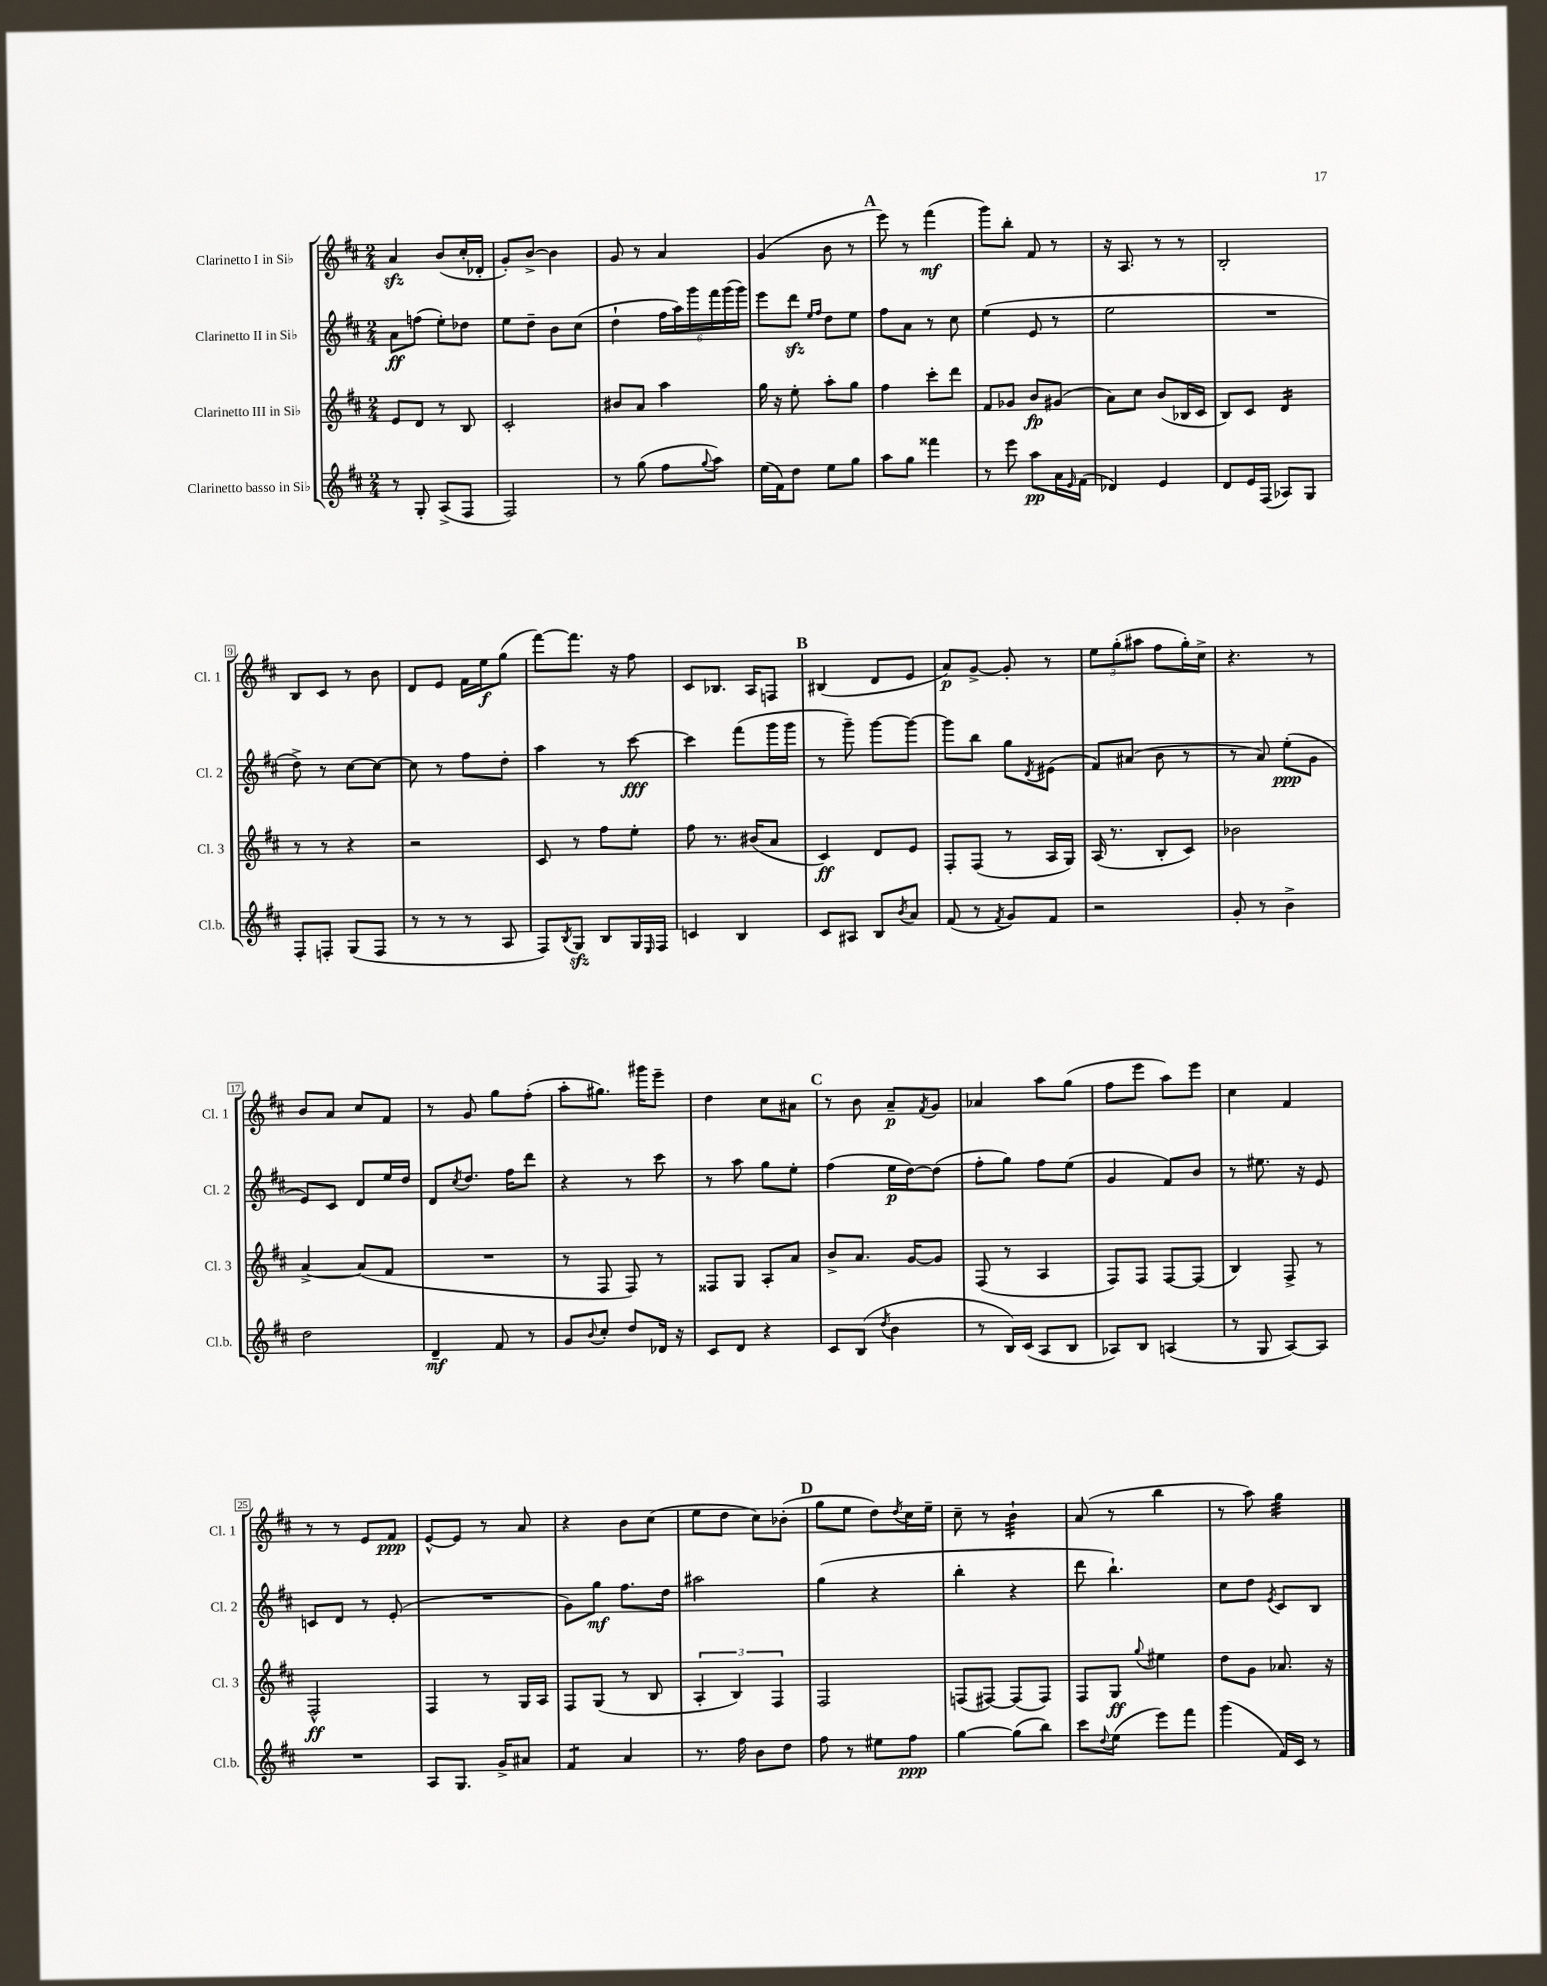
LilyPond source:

<<
\new StaffGroup <<
\new Staff = "s0" \with { instrumentName = "Clarinetto I in Sib" shortInstrumentName = "Cl. 1" } {
    \clef treble \key d \major \numericTimeSignature \time 2/4
    a'4\sfz b'8( cis''16-. des'16-. |
    g'8-.) b'8~-> b'4 |
    g'8 r8 a'4 |
    g'4( b'8 r8 |
    \mark \markup { \bold "A" } e'''8) r8 fis'''4\mf( |
    g'''8) b''8-. fis'8 r8 |
    r16 a8. r8 r8 |
    b2-. |
    b8 cis'8 r8 b'8 |
    d'8 e'8 fis'16 e''16\f g''8( |
    fis'''8~) fis'''8. r16 fis''8 |
    cis'8 bes8. a16 f8 |
    \mark \markup { \bold "B" } bis4( d'8 e'8 |
    a'8\p) g'8~-> g'8-. r8 |
    \tuplet 3/2 { e''8 g''8-.( ais''8 } fis''8 g''16-.) cis''16-> |
    r4. r8 |
    b'8 a'8 cis''8 fis'8 |
    r8 g'8 g''8 fis''8-.( |
    a''8-. gis''8.) gis'''16 e'''8-- |
    d''4 cis''8 ais'8 |
    \mark \markup { \bold "C" } r8 b'8 a'8--\p \acciaccatura { fis'8 } g'8 |
    aes'4 a''8 g''8( |
    fis''8 e'''8 a''8) e'''8 |
    cis''4 fis'4 |
    r8 r8 e'8 fis'8\ppp |
    e'8~-^ e'8 r8 a'8 |
    r4 b'8 cis''8( |
    e''8 d''8 cis''8) bes'8-.( |
    \mark \markup { \bold "D" } g''8 e''8 d''8) \acciaccatura { d''8 } cis''16 e''16-- |
    cis''8-- r8 b'4:32-! |
    a'8( r8 b''4 |
    r8 a''8) g''4:32 \bar "|." |
}
\new Staff = "s1" \with { instrumentName = "Clarinetto II in Sib" shortInstrumentName = "Cl. 2" } {
    \clef treble \key d \major \numericTimeSignature \time 2/4
    a'8\ff f''8( e''8-.) des''8 |
    e''8 d''8-- b'8 cis''8( |
    d''4-! \tuplet 6/4 { fis''16 a''16) g'''16 fis'''16 g'''16( g'''16) } |
    e'''8 d'''8\sfz \grace { e''16 fis''16 } d''8 e''8 |
    \mark \markup { \bold "A" } fis''8 a'8 r8 cis''8 |
    e''4( e'8 r8 |
    e''2 |
    R2 |
    d''8->) r8 cis''8~ cis''8~ |
    cis''8 r8 fis''8 d''8-. |
    a''4 r8 cis'''8~\fff |
    cis'''4 fis'''8( g'''16 g'''16 |
    \mark \markup { \bold "B" } r8 g'''8--) g'''8~ g'''8~ |
    g'''8 b''8 g''8 \acciaccatura { d'8 } eis'8( |
    fis'8) ais'8( b'8 r8 |
    r8 a'8) e''8-.\ppp( g'8 |
    e'8) cis'8 d'8 e''16 d''16 |
    d'8 \acciaccatura { cis''8 } d''8. fis''16 d'''8 |
    r4 r8 cis'''8 |
    r8 a''8 g''8 e''8-. |
    \mark \markup { \bold "C" } fis''4( e''16\p d''16~) d''8( |
    fis''8-. g''8) fis''8 e''8( |
    g'4 fis'8) b'8 |
    r8 eis''8. r16 e'8 |
    c'8 d'8 r8 e'8-.( |
    R2 |
    g'8) g''8\mf fis''8. d''16 |
    ais''2 |
    \mark \markup { \bold "D" } g''4( r4 |
    b''4-. r4 |
    d'''8 b''4.-!) |
    cis''8 d''8 \acciaccatura { e'8 } cis'8 b8 \bar "|." |
}
\new Staff = "s2" \with { instrumentName = "Clarinetto III in Sib" shortInstrumentName = "Cl. 3" } {
    \clef treble \key d \major \numericTimeSignature \time 2/4
    e'8 d'8 r8 b8 |
    cis'2-. |
    bis'8 a'8 a''4 |
    g''16 r16 e''8-. a''8-. g''8 |
    \mark \markup { \bold "A" } fis''4 cis'''8-. d'''8 |
    fis'8 ges'8 b'8\fp gis'8( |
    a'8) cis''8 b'8( bes16 cis'16 |
    b8) cis'8 d'4:16 |
    r8 r8 r4 |
    r2 |
    cis'8 r8 fis''8 e''8-. |
    fis''8 r8. bis'16( a'8 |
    \mark \markup { \bold "B" } cis'4\ff) d'8 e'8 |
    fis8-. fis8( r8 a16 g16) |
    a16( r8. b8-. cis'8) |
    bes'2 |
    a'4~-> a'8( fis'8 |
    R2 |
    r8 fis8 fis8) r8 |
    fisis8 g8 a8-. a'8 |
    \mark \markup { \bold "C" } b'8-> a'8. g'16~ g'8 |
    fis8( r8 a4 |
    fis8) fis8 fis8~ fis8( |
    b4) fis8-> r8 |
    fis2-^\ff |
    fis4 r8 g16 a16 |
    fis8 g8( r8 b8 |
    \tuplet 3/2 { a4-. b4) fis4 } |
    \mark \markup { \bold "D" } fis2 |
    f8( fis8~) fis8( fis8) |
    fis8 g8\ff \appoggiatura { g''8 } eis''4 |
    d''8 g'8 aes'8. r16 \bar "|." |
}
\new Staff = "s3" \with { instrumentName = "Clarinetto basso in Sib" shortInstrumentName = "Cl.b." } {
    \clef treble \key d \major \numericTimeSignature \time 2/4
    r8 g8-. a8->( fis8 |
    fis2) |
    r8 g''8( fis''8 \appoggiatura { g''8 } a''8) |
    e''16( fis'16) d''8 e''8 g''8 |
    \mark \markup { \bold "A" } a''8 g''8 fisis'''4 |
    r8 e'''8 a''8\pp a'16 \grace { e'16 } fis'16( |
    des'4) e'4 |
    d'8 e'16 fis16( aes8) g8 |
    fis8-. f8-. g8( f8 |
    r8 r8 r8 a8 |
    fis8) \acciaccatura { b8 } g8\sfz b8 g16 \grace { e16 } fis16 |
    c'4 b4 |
    \mark \markup { \bold "B" } cis'8 ais8 b8 \acciaccatura { b'8 } a'8 |
    fis'8( r8 \acciaccatura { fis'8 } g'8) fis'8 |
    r2 |
    g'8-. r8 b'4-> |
    d''2 |
    d'4--\mf fis'8 r8 |
    g'8 \appoggiatura { b'8 } cis''8-. d''8 des'16 r16 |
    cis'8 d'8 r4 |
    \mark \markup { \bold "C" } cis'8 b8( \acciaccatura { d''8 } b'4 |
    r8 b16) cis'16( a8 b8 |
    aes8) b8 a4( |
    r8 g8 a8~) a8 |
    R2 |
    a8 g8. g'16-> ais'8 |
    fis'4:8 a'4 |
    r8. fis''16 b'8 d''8 |
    \mark \markup { \bold "D" } fis''8 r8 eis''8 fis''8\ppp |
    g''4~ g''8( b''8) |
    cis'''8 \appoggiatura { d''8 } e''8( e'''8) fis'''8 |
    g'''4( fis'16) cis'16 r8 \bar "|." |
}
>>
>>
\layout { \context { \Score \override BarNumber.stencil = #(make-stencil-boxer 0.1 0.3 ly:text-interface::print) } }
